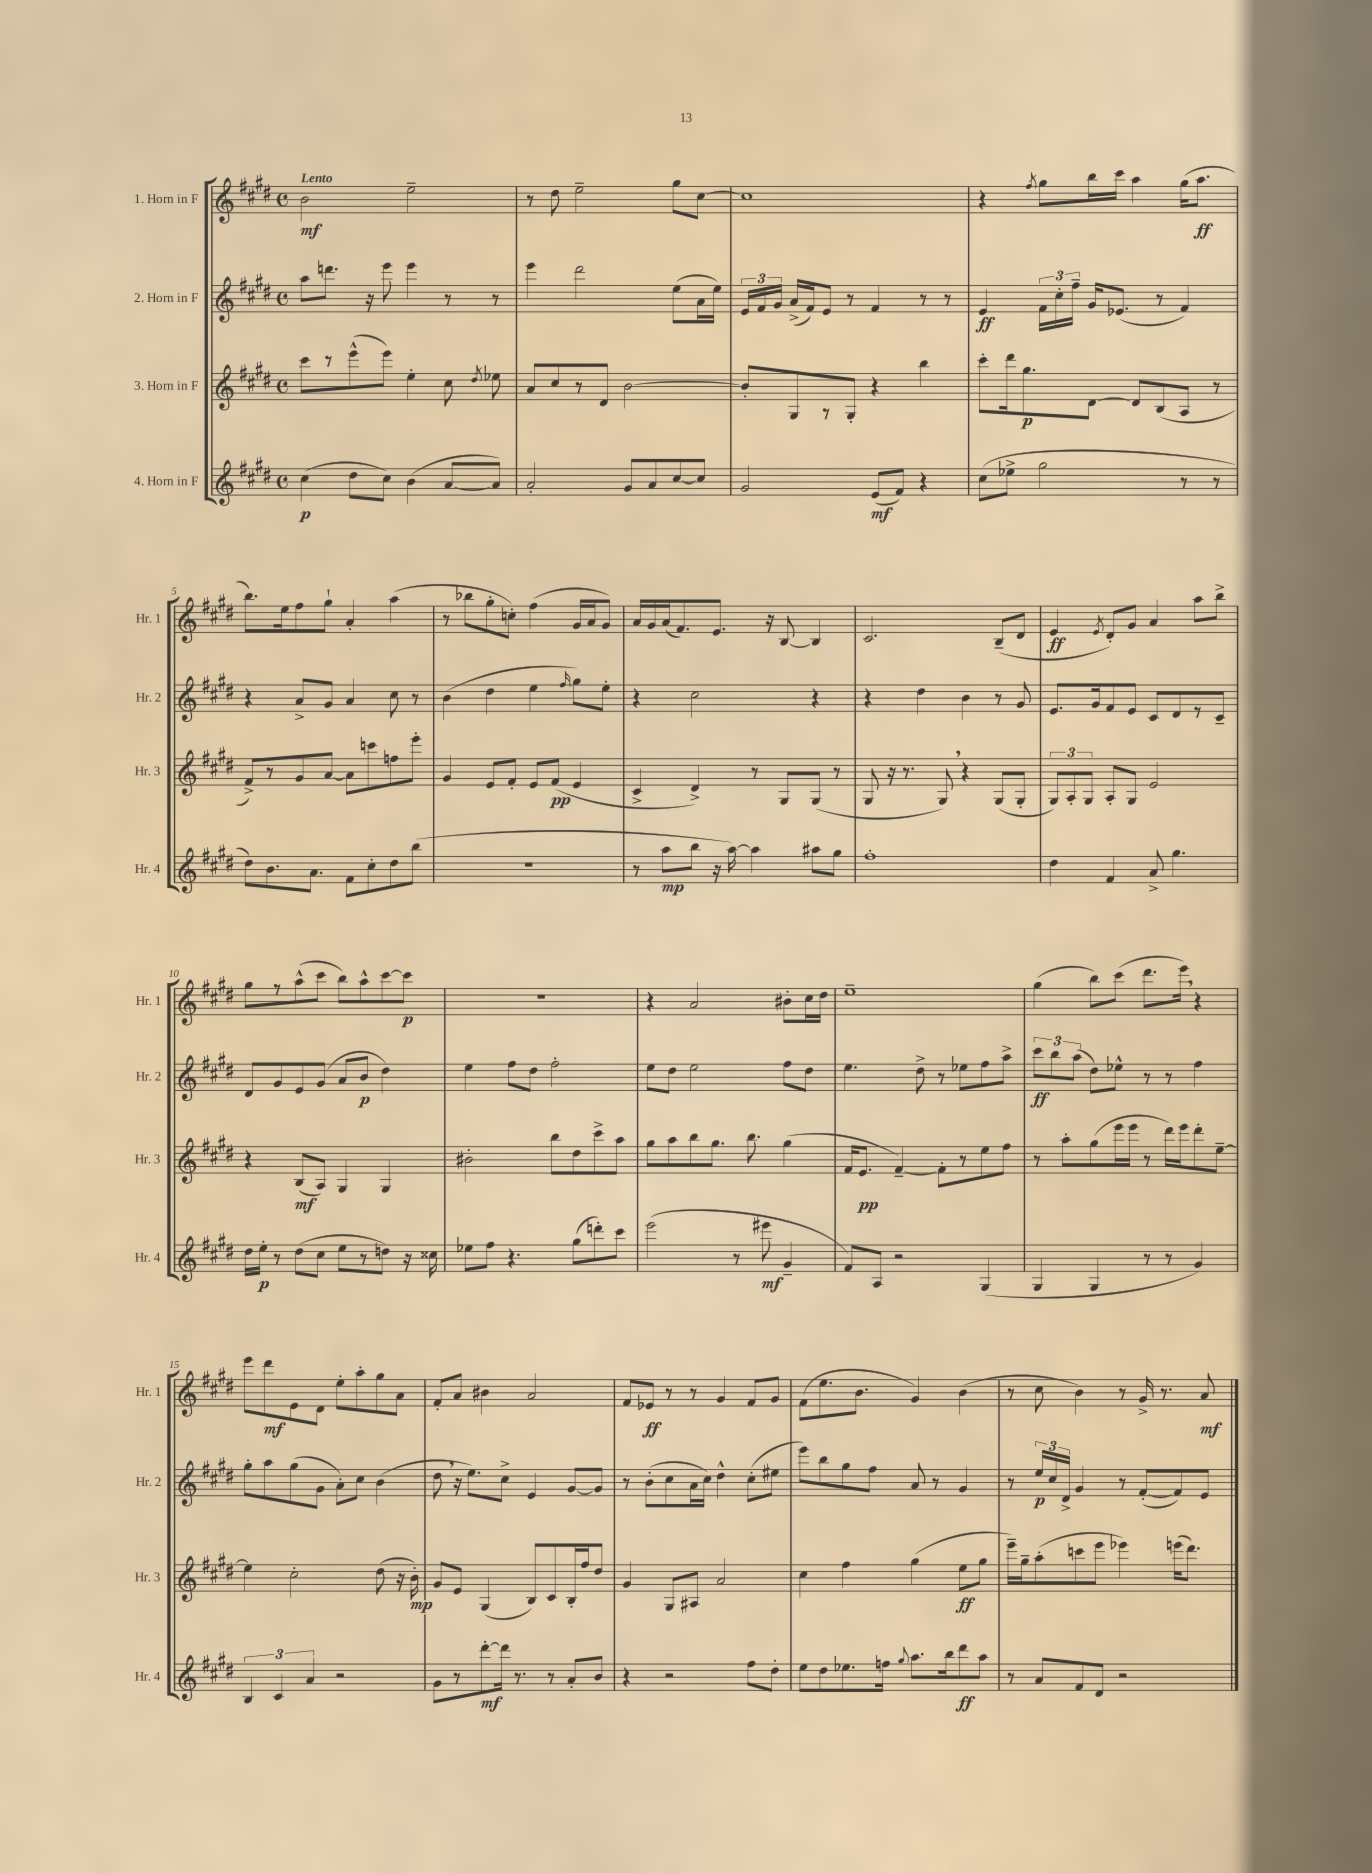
<<
\new StaffGroup <<
\new Staff = "s0" \with { instrumentName = "1. Horn in F" shortInstrumentName = "Hr. 1" } {
    \clef treble \key e \major \defaultTimeSignature \time 4/4 \tempo "Lento"
    \autoBeamOff b'2\mf e''2-- |
    r8 dis''8 e''2-- gis''8[ cis''8]~ |
    cis''1 |
    r4 \acciaccatura { fis''8 } gis''8[ b''16 cis'''16] a''4 gis''16[( a''8.]\ff |
    b''8.[) e''16 fis''8 gis''8]-! a'4-. a''4( |
    r8 bes''8[ gis''8-. c''8]-.) fis''4( gis'16[ a'16 gis'8]) |
    a'16[ gis'16 a'16( fis'8.) e'8.] r16 b8~ b4 |
    cis'2. b8[--( dis'8] |
    e'4\ff \acciaccatura { e'8 } dis'8[-.) gis'8] a'4 a''8[ b''8]-> |
    gis''8[ r8 a''8-^( cis'''8] b''8[) a''8-^ cis'''8~ cis'''8]\p |
    R1 |
    r4 a'2 bis'8[-. cis''16 dis''16] |
    e''1-- |
    gis''4( b''8[) cis'''8]( dis'''8.[ e'''16]) \breathe r4 |
    e'''8[ dis'''8\mf e'8 dis'8] e''8[-. a''8-. gis''8 a'8] |
    fis'8[-. a'8] bis'4 a'2 |
    fis'8[ ees'8]\ff r8 r8 gis'4 fis'8[ gis'8] |
    fis'8[( e''8. b'8.] gis'4) b'4( |
    r8 cis''8 b'4) r8 gis'16-> r8. a'8\mf \bar "|." |
}
\new Staff = "s1" \with { instrumentName = "2. Horn in F" shortInstrumentName = "Hr. 2" } {
    \clef treble \key e \major \defaultTimeSignature \time 4/4
    \autoBeamOff a''8[ d'''8.] r16 e'''8 e'''4 r8 r8 |
    e'''4 dis'''2 e''8[( a'16 e''16]) |
    \tuplet 3/2 { e'16[ fis'16 gis'16] } a'16[->( fis'16) e'8] r8 fis'4 r8 r8 |
    e'4\ff \tuplet 3/2 { fis'16[ cis''16-. fis''16]-- } gis'16[ ees'8.]( r8 fis'4) |
    r4 a'8[-> gis'8] a'4 cis''8 r8 |
    b'4( dis''4 e''4 \grace { fis''16 } gis''8[) e''8]-. |
    r4 cis''2 r4 |
    r4 dis''4 b'4 r8 gis'8 |
    e'8.[ gis'16 fis'8 e'8] cis'8[ dis'8 r8 cis'8]-- |
    dis'8[ gis'8 e'8 gis'8]( a'8[ b'8]\p dis''4) |
    e''4 fis''8[ dis''8] fis''2-. |
    e''8[ dis''8] e''2 fis''8[ dis''8] |
    e''4. dis''8-> r8 ees''8[ fis''8 a''8]-> |
    \tuplet 3/2 { cis'''8[\ff b''8 a''8]( } dis''8[) ees''8]-^ r8 r8 fis''4 |
    gis''8[-. a''8 gis''8( gis'8] a'8[-.) cis''8] b'4( |
    dis''8 \breathe r16 e''8.[) cis''8]-> e'4 gis'8[~ gis'8] |
    r8 b'8[-.( cis''8 a'16 cis''16]) dis''4-^ cis''8[-.( eis''8] |
    e'''8[) b''8 gis''8 fis''8] a'8 r8 gis'4 |
    r8 \tuplet 3/2 { e''16[\p cis''16 dis'16]-> } gis'4 r8 fis'8[~-.( fis'8) e'8] \bar "|." |
}
\new Staff = "s2" \with { instrumentName = "3. Horn in F" shortInstrumentName = "Hr. 3" } {
    \clef treble \key e \major \defaultTimeSignature \time 4/4
    \autoBeamOff cis'''8[ r8 e'''8-^( e'''8]) e''4-. cis''8 \acciaccatura { dis''8 } ees''8 |
    a'8[ cis''8 r8 dis'8] b'2~ |
    b'8[-. gis8 r8 gis8]-. r4 b''4 |
    cis'''8[-. dis'''16 gis''8.\p dis'8]~ dis'8[ b8( a8] r8 |
    fis'8[->) r8 gis'8 a'8]~ a'8[ c'''8 f''8 e'''8]-. |
    gis'4 e'8[ fis'8]-. e'8[ fis'8]\pp( e'4 |
    cis'4-> dis'4->) r8 gis8[ gis8]( r8 |
    gis8 r16 r8. gis8) \breathe r4 gis8[( gis8]-. |
    \tuplet 3/2 { gis8[) a8-. gis8] } a8[-. gis8] e'2 |
    r4 b8[\mf( a8]) gis4 gis4 |
    bis'2-. b''8[ dis''8 cis'''8-> a''8] |
    gis''8[ a''8 b''8 gis''8.] b''8. gis''4( |
    fis'16[ e'8.]\pp fis'4~--) fis'8[-. r8 e''8 fis''8] |
    r8 a''8[-. gis''8( e'''16 e'''16] r8 dis'''16[) e'''16 dis'''8-. e''8]~-- |
    e''4 cis''2-. dis''8( r16 b'16-.\mp) |
    gis'8[ e'8] gis4( b8[) cis'8 b16-. fis''16 dis''8] |
    gis'4 gis8[ ais8] a'2 |
    cis''4 fis''4 gis''4( e''8[\ff gis''8] |
    e'''16[--) gis''16-- a''8-.( c'''8 e'''8] ees'''4) e'''16[( dis'''8.]) \bar "|." |
}
\new Staff = "s3" \with { instrumentName = "4. Horn in F" shortInstrumentName = "Hr. 4" } {
    \clef treble \key e \major \defaultTimeSignature \time 4/4
    \autoBeamOff cis''4\p( dis''8[ cis''8]) b'4( a'8[~ a'8]) |
    a'2-. gis'8[ a'8 cis''8~ cis''8] |
    gis'2 e'8[\mf( fis'8]) r4 |
    cis''8[( ees''8]-> gis''2 r8 r8 |
    dis''8[) b'8. a'8.] fis'8[ cis''8-. dis''8 b''8]( |
    R1 |
    r8 a''8[\mp b''8] r16 a''16~) a''4 ais''8[ gis''8] |
    fis''1-. |
    dis''4 fis'4 a'8-> gis''4. |
    dis''16[ e''16]-.\p r8 dis''8[( cis''8] e''8[ r8 d''8]) r16 cisis''16 |
    ees''8[ fis''8] r4. gis''8[( d'''8-.) cis'''8] |
    e'''2( r8 eis'''8\mf gis'4-- |
    fis'8[) a8] r2 gis4( |
    gis4 gis4 r8 r8 gis'4) |
    \tuplet 3/2 { b4 cis'4 a'4 } r2 |
    gis'8[ r8 dis'''8~-.\mf dis'''16] r8. r8 a'8[-. b'8] |
    r4 r2 fis''8[ dis''8]-. |
    e''8[ dis''8 ees''8. f''16] \appoggiatura { gis''8 } a''8.[ b''16 dis'''8\ff a''8] |
    r8 a'8[ fis'8 dis'8] r2 \bar "|." |
}
>>
>>
